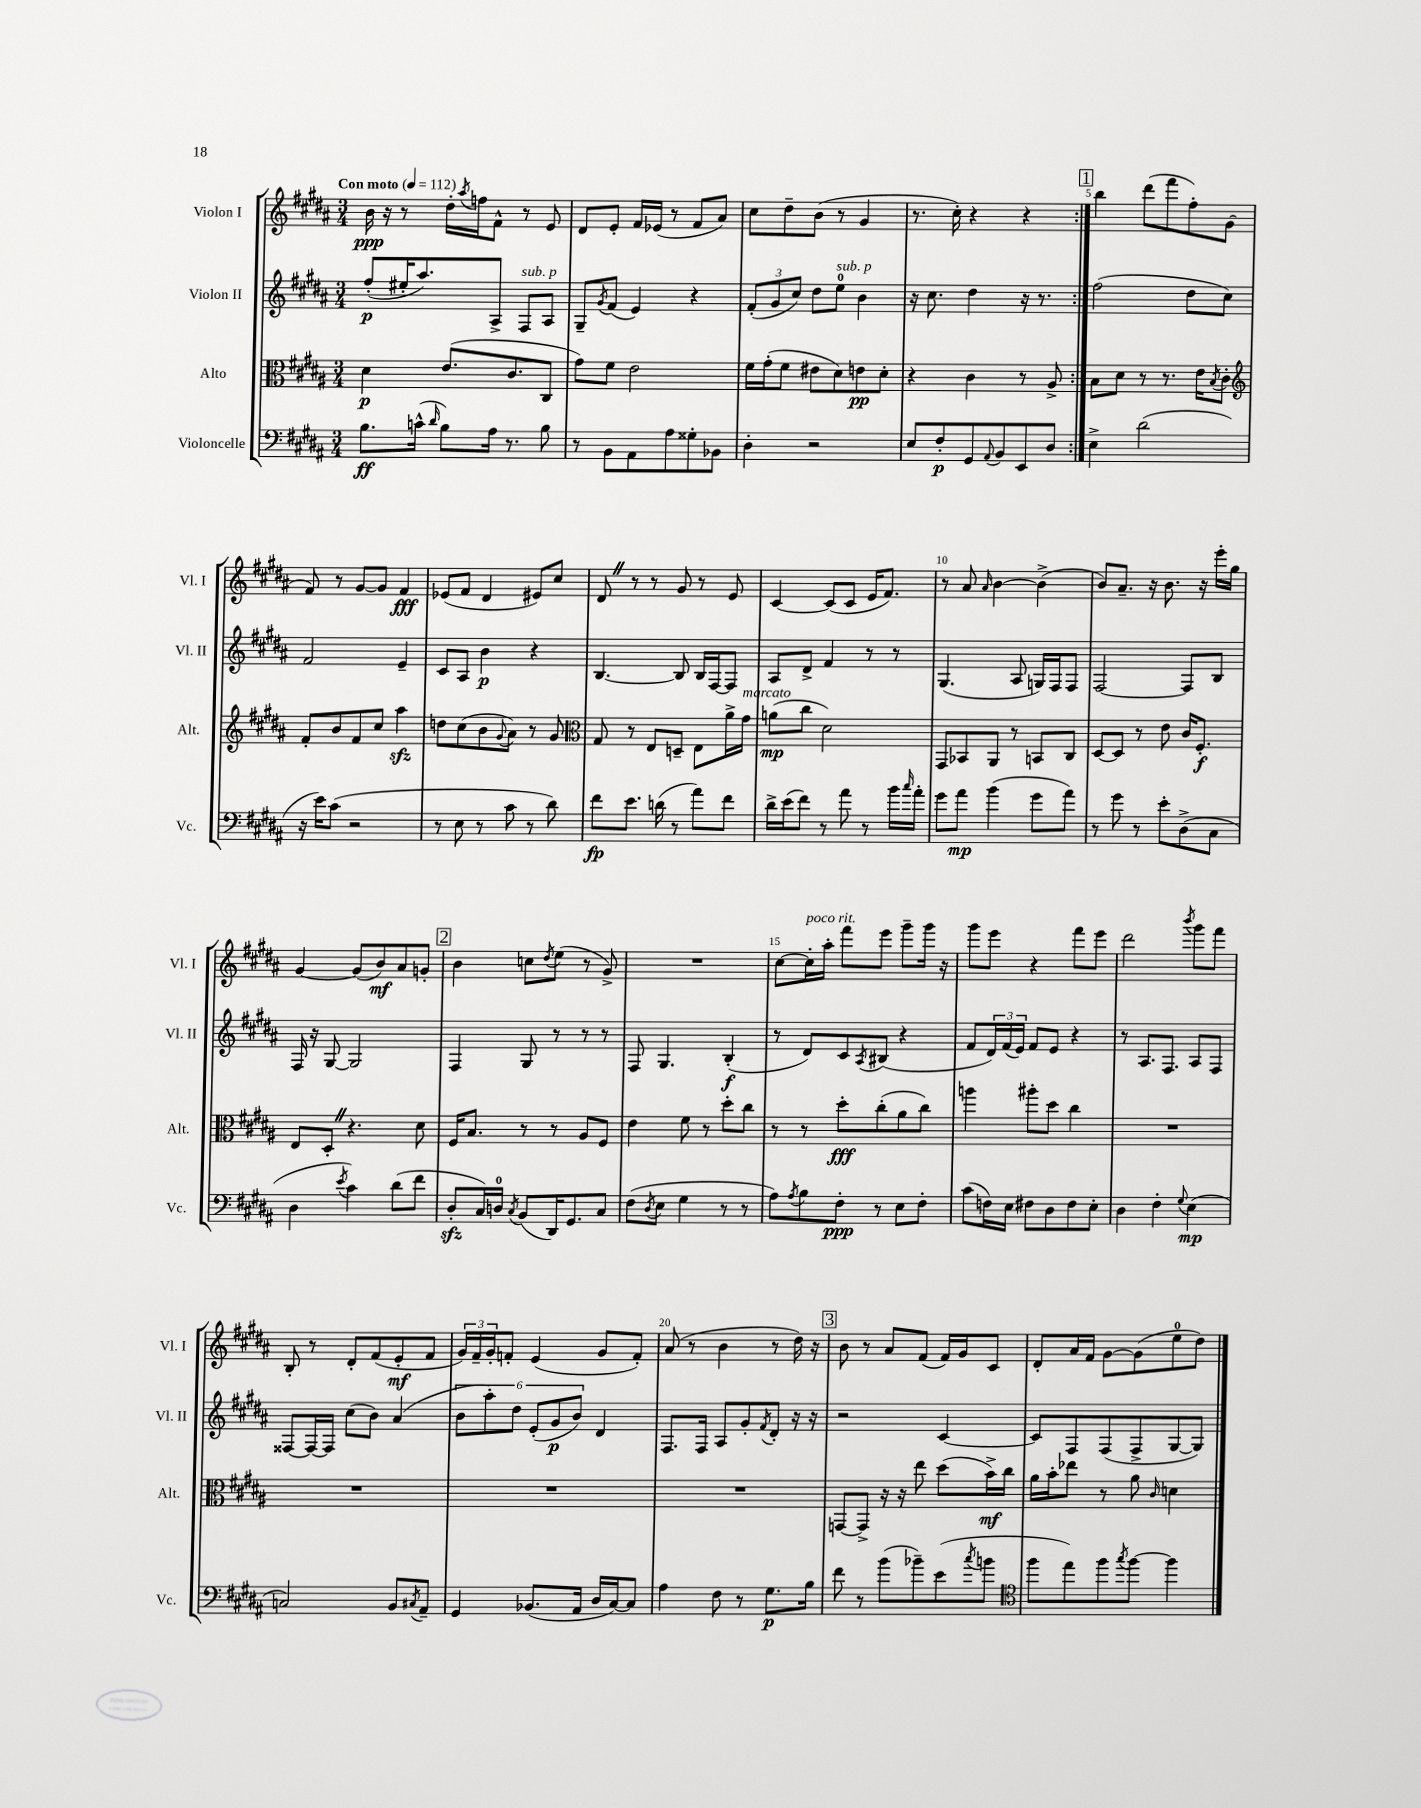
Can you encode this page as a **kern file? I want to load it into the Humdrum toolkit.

**kern	**kern	**kern	**kern
*staff4	*staff3	*staff2	*staff1
*clefF4	*clefC3	*clefG2	*clefG2
*k[f#c#g#d#a#]	*k[f#c#g#d#a#]	*k[f#c#g#d#a#]	*k[f#c#g#d#a#]
*M3/4	*M3/4	*M3/4	*M3/4
*MM112	*MM112	*MM112	*MM112
8.B	4d#	(8ff#'	16b
.	.	.	16r
.	.	16ee#'	8r
(16c^^	.	8.aa#)	.
16qqd#	.	.	.
8B)	(8.e	.	16dd#'
.	.	.	8qaa#
.	.	.	16ff
16A#	.	8A#^	8f#^^
8.r	8.c#	.	.
.	.	8F#	8r
8B	8C#	8A#	8e
=	=	=	=
8r	8g#)	8G#~	8d#
.	.	8qg#	.
8BB	8f#	(8f#	8e'
8AA#	2e	4e)	16f#
.	.	.	(16e-
8A#	.	.	8r
8G##'	.	4r	8f#
8BB-	.	.	8a#)
=	=	=	=
4D#'	16f#	(12f#'	8cc#
.	(16g#'	.	.
.	.	12g#	.
.	8f#	.	8dd#~
.	.	12cc#)	.
2r	8e#	8dd#	(8b
.	8d#)	8ee	8r
.	8e	4b	4g#
.	8d#'	.	.
=	=	=	=
8E	4r	16r	8.r
.	.	8.cc#	.
8F#'	.	.	.
.	.	.	16cc#')
8GG#	4c#	4dd#	4r
8qqAA#	.	.	.
8BB	.	.	.
8EE	8r	16r	4r
.	.	8.r	.
8D#	8A#^	.	.
=:|!	=:|!	=:|!	=:|!
4E^	8B	(2ff#	4bb
.	8d#	.	.
(2d#	8r	.	(8ddd#
.	8.r	.	8fff#
.	.	8dd#	8ff#')
.	16e	.	.
.	8qB	.	.
.	8c#'	8cc#)	(8g#
=	=	=	=
*	*clefG2	*	*
16r	8f#'	2f#	8f#)
16e)	.	.	.
(8c#	8b	.	8r
2r	8f#	.	[8g#
.	8cc#	.	8g#]
.	4aa#	4e~	4f#
=	=	=	=
8r	8dd	8c#	(8e-
8E	(8cc#	8A#	8f#
8r	8b	4b	4d#
.	8qqg#	.	.
8c#	8a#)	.	.
8r	8r	4r	8e#)
8d#)	8g#	.	8cc#
=	=	=	=
*	*clefC3	*	*
8f#	8G#	[4.B	8d#
8.e	8r	.	8r
.	8E	.	8r
(16d	.	.	.
8r	8D~	8B]	8g#
8a#)	8E	16B	8r
.	.	[16F#	.
8f#	16a#^	8F#]	8e
.	16g#	.	.
=	=	=	=
16d#^	(8a	8A#	[4c#
(16e	.	.	.
8f#)	8cc#	8d#^	.
8r	2d#)	4f#	(8c#]
8a#	.	.	8c#
8r	.	8r	16e
.	.	.	8.f#)
16b	.	8r	.
16qqcc#	.	.	.
16a#'	.	.	.
=	=	=	=
8g#	8GG#	(4.G#	8r
8a#	8BB-	.	8a#
.	.	.	16qqa#
(4b	8AA#	.	[4b
.	8r	8A#	.
8g#	8BB	16G)	(4b^]
.	.	16F#	.
8a#)	8C#	8F#	.
=	=	=	=
8r	[8D#	[2F#	8b)
8g#	8D#]	.	8.a#~
8r	8r	.	.
.	.	.	16r
8e'	8e	.	8.b
(8D#^	16c#	8F#]	.
.	8.F#'	.	16r
8C#	.	8B	16eee'
.	.	.	16gg#
=	=	=	=
4D#	8E	16F#	[4g#
.	.	16r	.
.	8D#'	[8G#	.
8qe	.	.	.
4c#)	4.r	2G#]	(8g#]
.	.	.	8b)
(8d#	.	.	8a#
8f#	8d#	.	8g'
=	=	=	=
8D#'	16F#	4F#	4b
.	8.B	.	.
16C#)	.	.	.
16D	.	.	.
8qC#	.	.	.
(8BB	8r	8G#	8cc
.	.	.	8qdd#
16DD#)	8r	8r	(8ee
8.GG#	.	.	.
.	8A#	8r	8r
8C#	8F#	8r	8g#^)
=	=	=	=
(8F#	4e	8F#	2.r
8qD#	.	.	.
8E	.	4.G#	.
4G#	8f#	.	.
.	8r	.	.
8r	8dd#'	(4B'	.
8r	8cc#	.	.
=	=	=	=
8A#)	8r	8r	[8cc#
8qA#	.	.	.
8B	8r	8d#)	16cc#']
.	.	.	16aa#'
8F#'	8dd#'	8c#	8fff#
.	.	8qA#	.
8r	(8cc#'	(8B#	8eee
8E	8a#	4r	8ggg#~
8F#'	8cc#)	.	16ggg#
.	.	.	16r
=	=	=	=
(8c#	4aa	8f#	8ggg#
16F)	.	24d#)	8eee
.	.	(24f#	.
16E	.	.	.
.	.	24e)	.
8F#	8aa#'	8f#	4r
8D#	8dd#	8e	.
8F#	4cc#	4r	8fff#
8E'	.	.	8eee
=	=	=	=
4D#	2.r	8r	2ddd#
.	.	8.A#	.
4F#'	.	.	.
.	.	8.F#	.
8qqG#	.	.	8qbbb
(4E	.	8A#	8ggg#
.	.	8F#	8fff#
=	=	=	=
2C)	2.r	[8F##	8B'
.	.	16F##_	8r
.	.	16F##]	.
.	.	(8cc#	8d#'
.	.	8b)	(8f#
8BB	.	(4a#	8e'
8qC#	.	.	.
8AA#~	.	.	8f#
=	=	=	=
4GG#	2.r	12b	24g#)
.	.	.	24f#~
.	.	12aa#')	24g#'
.	.	.	8f'
.	.	12dd#	.
(8.BB-	.	(12e'	(4e
.	.	12g#	.
.	.	12b)	.
16AA#	.	.	.
16D#	.	4d#	8g#
[16C#)	.	.	.
8C#]	.	.	8f')
=	=	=	=
4A#	2.r	8.F#	(8a#
.	.	.	8r
.	.	16F#	.
8F#	.	8A#	4b
8r	.	8g#'	.
.	.	8qf#	.
8.G#	.	8d#'	8r
.	.	16r	16dd#)
16B	.	16r	16r
=	=	=	=
8f#	[8GG	2r	8b
8r	8GG^]	.	8r
(8b	16r	.	8a#
.	16r	.	.
8b-~)	8ee	.	(8f#
(8e	(8dd#	[4c#	16f#)
.	.	.	16g#
8qcc#	.	.	.
8b	16b^)	.	8c#
.	16cc#	.	.
=	=	=	=
*clefC4	*	*	*
8ff#	16a#	8c#]	8d#'
.	16b'	.	.
8ee)	8ee-	8F#	16a#
.	.	.	16f#
8ff#	8r	(8F#	[8g#
8qgg#	.	.	.
[8ff#	8a#	8F#^	(8g#]
.	16qqc#	.	.
4ff#]	4d	[8G#	8ee
.	.	8G#])	8dd#)
==	==	==	==
*-	*-	*-	*-
